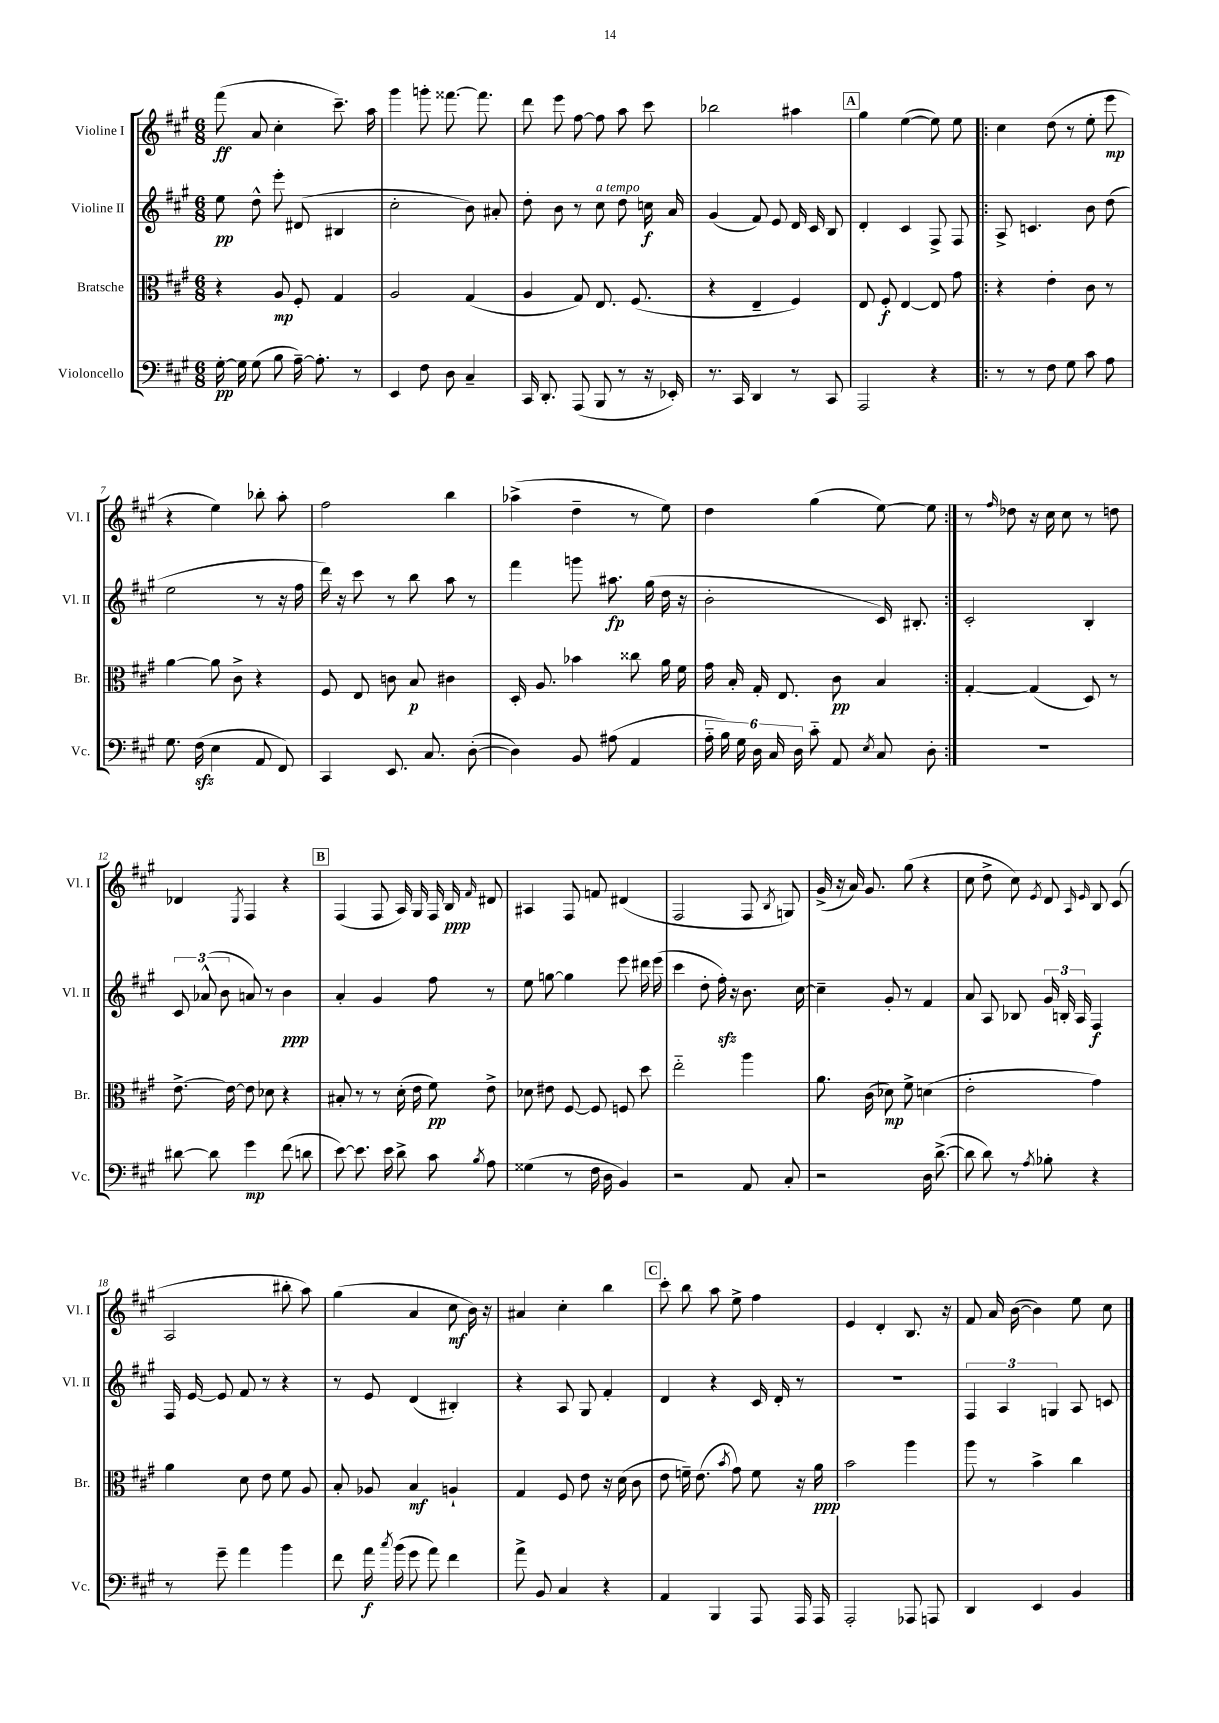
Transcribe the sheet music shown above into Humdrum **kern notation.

**kern	**kern	**kern	**kern
*staff4	*staff3	*staff2	*staff1
*clefF4	*clefC3	*clefG2	*clefG2
*k[f#c#g#]	*k[f#c#g#]	*k[f#c#g#]	*k[f#c#g#]
*M6/8	*M6/8	*M6/8	*M6/8
[16G#'	4r	8ee	(8fff#
16G#]	.	.	.
(8G#	.	8dd^^	8a
8B	8A	8eee'	4cc#'
[16A~)	8F#'	(8d#	.
8.A']	.	.	.
.	4G#	4B#	8.ccc#~)
8r	.	.	.
.	.	.	16aa
=	=	=	=
4EE	2A	2cc#'	4ggg#
8F#	.	.	8ggg'
8D	.	.	[8.fff##
4C#~	(4G#	8b)	.
.	.	.	8.fff##]
.	.	8a#'	.
=	=	=	=
16CC#	4A	8dd'	8ddd
8.DD'	.	.	.
.	.	8b	8eee
(8AAA	8G#)	8r	[8ff#
8BBB	8.E	8cc#	8ff#]
8r	.	8dd	8aa
.	(8.F#	.	.
16r	.	16cc	8ccc#
16EE-')	.	16a	.
=	=	=	=
8.r	4r	(4g#	2bb-
16CC#	.	.	.
4DD	4E~	8f#)	.
.	.	8e	.
8r	4F#)	16d	4aa#
.	.	16c#	.
8CC#	.	8B	.
=	=	=	=
2AAA	8E	4d'	4gg#
.	8F#'	.	.
.	[4E	4c#	([4ee
4r	8E]	8F#^	8ee])
.	8g#	8F#	8ee
=!|:	=!|:	=!|:	=!|:
8r	4r	8A^	4cc#
8r	.	4.c	.
8F#	4e'	.	(8dd
8G#	.	.	8r
8c#	8c#	8b	8ee'
8A	8r	(8dd	8eee
=	=	=	=
8.G#	[4a	2ee	4r
(16F#	.	.	.
4E	8a]	.	4ee)
.	8c#^	.	.
8AA	4r	8r	8bb-'
8FF#)	.	16r	8aa'
.	.	16ff#	.
=	=	=	=
4CC#	8F#	16ddd)	2ff#
.	.	16r	.
.	8E	8ccc#	.
8.EE	8c	8r	.
.	8B	8bb	.
8.C#	.	.	.
.	4c#	8aa	4bb
([8D'	.	8r	.
=	=	=	=
4D])	16D'	4fff#	(4aa-^
.	8.A	.	.
8BB	4b-	8ggg	4dd~
(8A#	.	8.aa#	.
4AA	8cc##	.	8r
.	.	(16gg#	.
.	16a	16dd	8ee)
.	16f#	16r	.
=	=	=	=
24A'~	16g#	2b'	4dd
24B)	.	.	.
.	16B'	.	.
24G#	.	.	.
24D	16G#'	.	.
24C#	.	.	.
.	8.E	.	.
24D	.	.	.
8c#'~	.	.	(4gg#
8AA	8c#	.	.
8qE	.	.	.
8C#	4B	16c#)	[8ee)
.	.	8.B#'	.
8D'	.	.	8ee]
=:|!	=:|!	=:|!	=:|!
2.r	[4G#'	2c#'	8r
.	.	.	16qqff#
.	.	.	8dd-
.	(4G#]	.	16r
.	.	.	16cc#
.	.	.	8cc#
.	8D)	4B'	8r
.	8r	.	8dd
=	=	=	=
[8d#	[8.e^	12c#	4d-
.	.	(12a-^^	.
8d#]	.	.	.
.	.	12b	.
.	16e_	.	.
.	.	.	8qE
4g#	8e]	8a)	4F#
.	8d-	8r	.
(8f#	4r	4b	4r
8d	.	.	.
=	=	=	=
[8e)	8B#'	4a'	(4F#
8.e]	8r	.	.
.	8r	4g#	8F#
16e	.	.	.
8d^	(16d'	.	16A)
.	16e	.	16G#
8c#	8f#)	8ff#	16F#
.	.	.	16B
8qB	.	.	16qqf#
8A	8e^	8r	8d#
=	=	=	=
(4G##	8d-	8ee	4A#
.	8e#	[8gg	.
8r	[8F#	4gg]	8F#
16F#	8F#]	.	8f
16D	.	.	.
4BB)	8F	8eee	(4d#
.	8dd	16ddd#	.
.	.	(16eee	.
=	=	=	=
2r	2ee'~	4ccc#	2F#
.	.	8dd'	.
.	.	16ff#')	.
.	.	16r	.
8AA	4aa	8.b	8F#
.	.	.	8qB
8C#'	.	.	8G)
.	.	[16cc#	.
=	=	=	=
2r	8.a	4cc#~]	(16g#^
.	.	.	16r
.	.	.	16a)
.	(16c#	.	8.g#
.	8d-)	8g#'	.
.	8f#^	8r	(8gg#
16D	(4d	4f#	4r
([8.d^	.	.	.
=	=	=	=
8d]	2e'	8a	8cc#
8d)	.	8A	8dd^
8r	.	8B-	8cc#)
8qA	.	.	8qe
8B-'	.	24g#	8d
.	.	24B'	.
.	.	24A	.
.	.	.	16qqA
.	.	.	16qqe
4r	4g#)	4F#	8B
.	.	.	(8c#
=	=	=	=
8r	4a	16F#	2A
.	.	[16e	.
8g#~	.	8e]	.
4a	8d	8f#	.
.	8e	8r	.
4b	8f#	4r	8bb#'
.	8A	.	8aa)
=	=	=	=
8f#	8B'	8r	(4gg#
16a	8A-	8e	.
8qcc#	.	.	.
(16b	.	.	.
8g#	4B	(4d	4a
8a)	.	.	.
4f#	4A`	4B#')	8cc#
.	.	.	16b)
.	.	.	16r
=	=	=	=
8a^	4G#	4r	4a#
8BB	.	.	.
4C#	8F#	8A	4cc#'
.	8e	8G#	.
4r	16r	4f#'	4bb
.	(16d	.	.
.	8c#	.	.
=	=	=	=
4AA	8e	4d	8ccc#'
.	16f~)	.	8bb
.	(8.e	.	.
4BBB	.	4r	8aa
.	8qb	.	.
.	8g#)	.	8ee^
8AAA	8f	16c#	4ff#
.	.	16d'	.
16AAA	16r	8r	.
16AAA	16a	.	.
=	=	=	=
2AAA'	2b	2.r	4e
.	.	.	4d'
8AAA-	4aa	.	8.B
8AAA	.	.	.
.	.	.	16r
=	=	=	=
4DD	8aa	6F#	8f#
.	8r	.	16a
.	.	6A	.
.	.	.	([16b
4EE	4b^	.	4b])
.	.	6G	.
4BB	4cc#	8A	8ee
.	.	8c	8cc#
==	==	==	==
*-	*-	*-	*-
